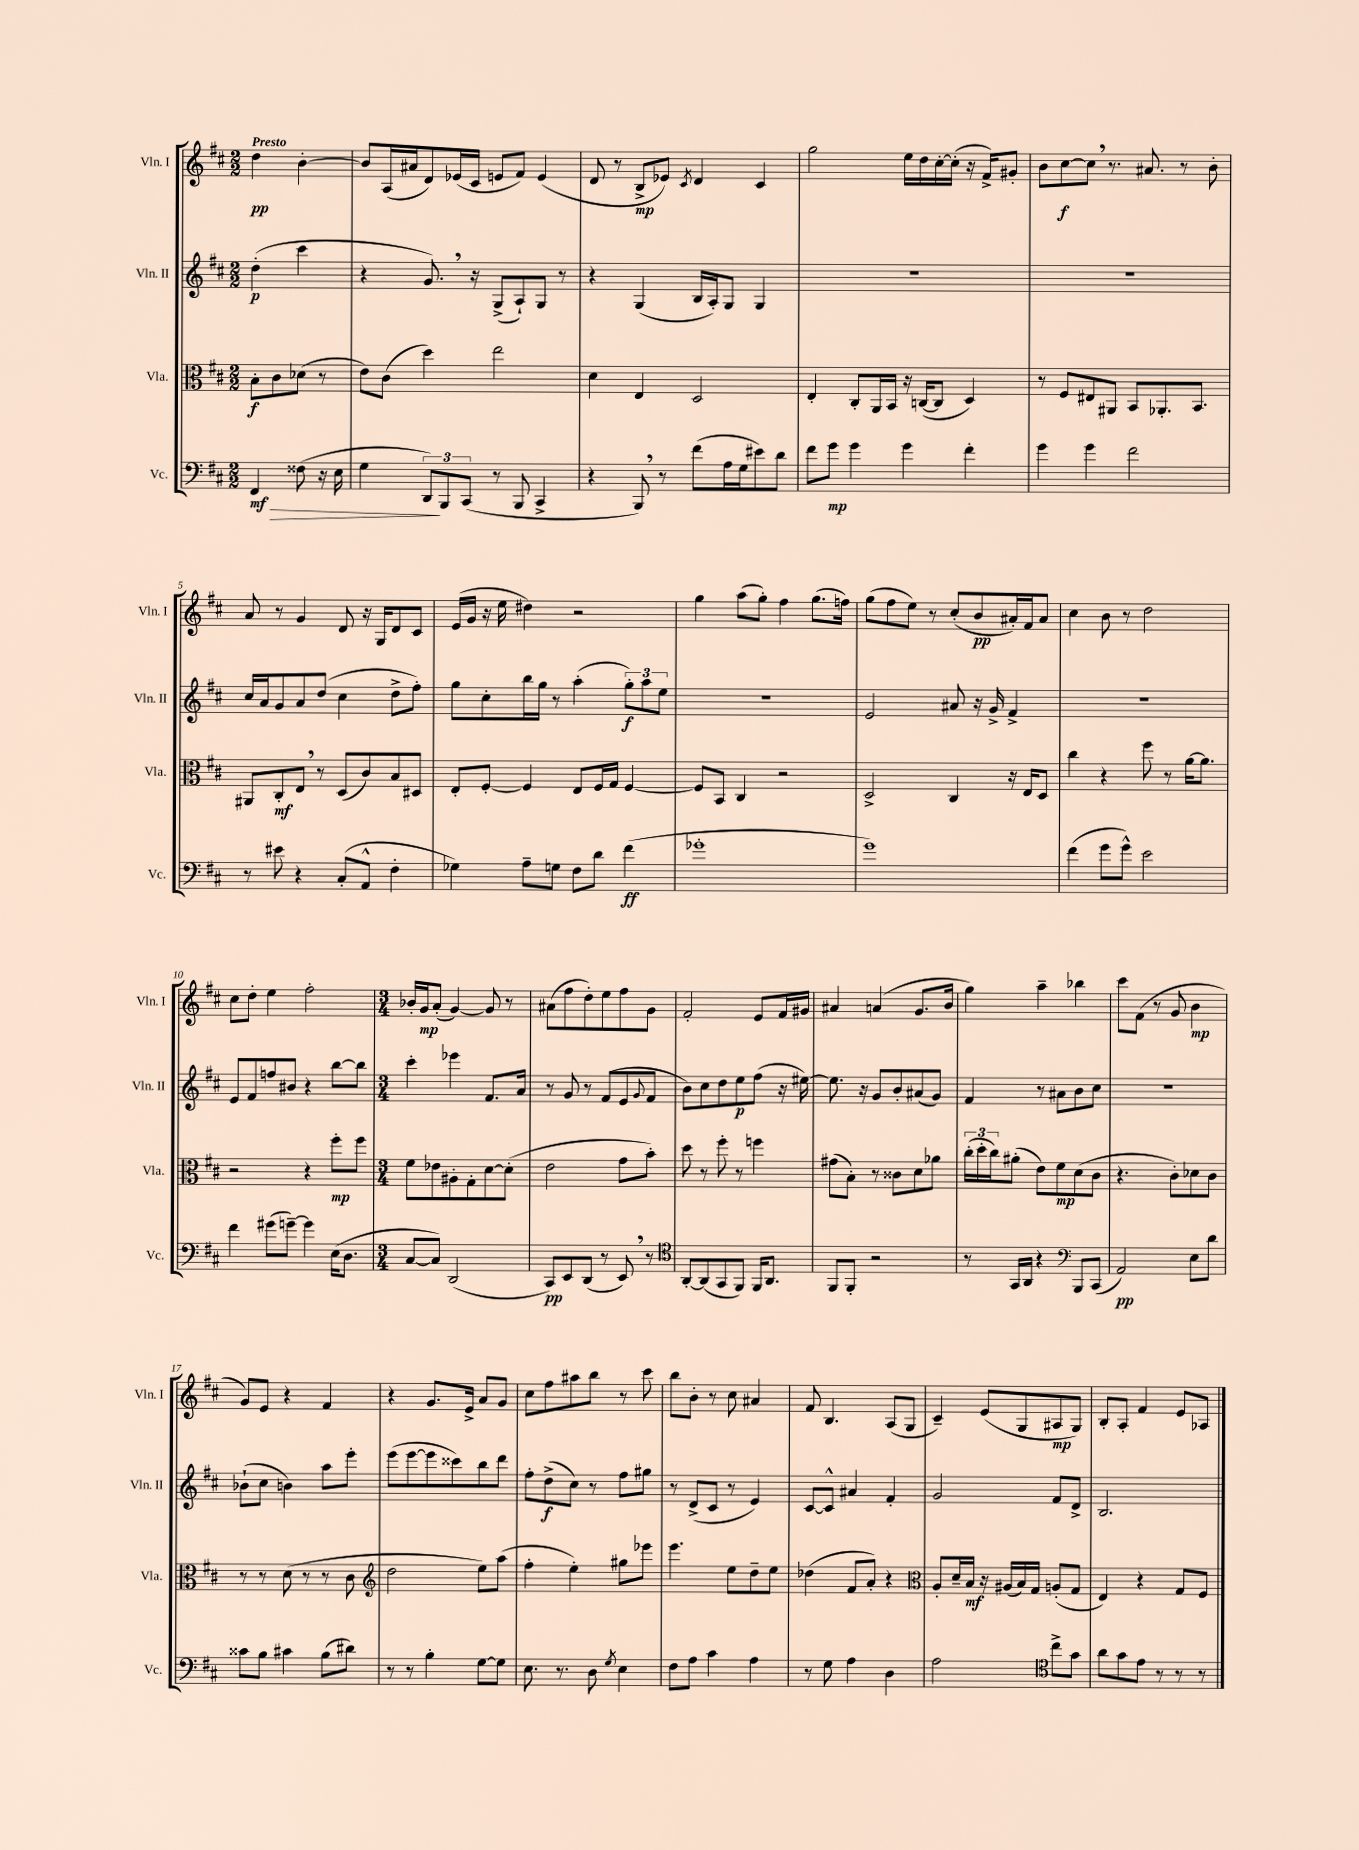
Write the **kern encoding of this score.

**kern	**kern	**kern	**kern
*staff4	*staff3	*staff2	*staff1
*clefF4	*clefC3	*clefG2	*clefG2
*k[f#c#]	*k[f#c#]	*k[f#c#]	*k[f#c#]
*M2/2	*M2/2	*M2/2	*M2/2
4FF#	8B'	(4dd'	4dd
.	8c#	.	.
(8F##	(8d-	4ccc#	[4b'
16r	8r	.	.
16E	.	.	.
=	=	=	=
4G	8e)	4r	8b]
.	(8c#	.	(16A
.	.	.	16a#
12DD)	4dd)	8.g)	8d)
12BBB	.	.	.
.	.	.	(16e-
(12CC#	.	.	.
.	.	16r	16c#
8r	2ee	(8G^	8e
8BBB	.	8A`)	8f#)
4CC#^	.	8G	(4e
.	.	8r	.
=	=	=	=
4r	4d	4r	8d
.	.	.	8r
8BBB)	4E	(4G	8B^
8r	.	.	8e-)
.	.	.	8qc#
(8f#	2D	16B	4d
.	.	16A')	.
16A	.	8G	.
16G	.	.	.
8e#)	.	4G	4c#
8d	.	.	.
=	=	=	=
8f#	4E'	1r	2gg
8g	.	.	.
4g	8C#'	.	.
.	16AA	.	.
.	16BB	.	.
4g	16r	.	16ee
.	([16C	.	16dd
.	8C]	.	[16cc#'
.	.	.	(16cc#']
4f#'	4D)	.	16r
.	.	.	16f#^)
.	.	.	8g#'
=	=	=	=
4g	8r	1r	8b
.	8F#	.	[8cc#
4g	8E#	.	8cc#]
.	8AA#	.	8.r
2f#	8BB	.	.
.	.	.	8.a#
.	8.AA-'	.	.
.	.	.	8r
.	8.BB	.	.
.	.	.	8b'
=	=	=	=
8r	8AA#	16cc#	8a
.	.	16a	.
8e#	8C#'	8g	8r
4r	8E	8a	4g
.	8r	(8dd	.
(8C#'	(8D	4cc#	8d
8AA^^	8c#)	.	16r
.	.	.	16G
4F#'	8B	8dd^	8d
.	8D#	8ff#')	8c#
=	=	=	=
4G-)	8E'	8gg	(16e
.	.	.	16g
.	[8F#'	8cc#'	16r
.	.	.	16ee
8A~	4F#]	16bb	4dd#)
.	.	16gg	.
8G	.	8r	.
8F#	8E	(4aa'	2r
8d	16F#	.	.
.	16G	.	.
(4f#	[4F#	12gg')	.
.	.	12aa	.
.	.	12ee	.
=	=	=	=
1g-'	8F#]	1r	4gg
.	8BB	.	.
.	4C#	.	(8aa
.	.	.	8gg')
.	2r	.	4ff#
.	.	.	(8.gg
.	.	.	16ff)
=	=	=	=
1g)	2D^	2e	(8gg
.	.	.	8ff#
.	.	.	8ee)
.	.	.	8r
.	4C#	8a#	(8cc#'
.	.	16r	8b
.	.	16g^	.
.	16r	4f#^	16a#')
.	16E	.	16f#
.	8D	.	8a#
=	=	=	=
(4f#	4cc#	1r	4cc#
8g	4r	.	8b
8g^^)	.	.	8r
2e	8ff#	.	2dd
.	8r	.	.
.	[16a	.	.
.	8.a]	.	.
=	=	=	=
4f#	2r	8e	8cc#
.	.	8f#	8dd'
(8g#	.	8ff	4ee
[8g~)	.	8b#	.
4g]	4r	4r	2ff#'
(16E	8ff#'	[8bb	.
8.D	.	.	.
.	8ff#	8bb]	.
=	=	=	=
*M3/4	*M3/4	*M3/4	*M3/4
[8C#	8f#	4ccc#'	16b-'
.	.	.	16g
8C#])	8e-	.	(8a'
(2DD	8A#'	4eee-	[4g)
.	8G'	.	.
.	[8d	8.f#	8g]
.	(8d']	.	8r
.	.	16a	.
=	=	=	=
8CC#)	2e	8r	(8a#
8EE	.	8g	8ff#
(8DD	.	8r	8dd')
8r	.	(8f#	8ee
8EE)	8g	8e	8ff#
.	.	8qqg	.
8r	8b')	8f#	8g
=	=	=	=
*clefC4	*	*	*
[8AA'	8dd	8b)	2f#'
(8AA]	8r	8cc#	.
8GG	8ff#'	8dd	.
8FF#)	8r	8ee	.
16FF#	4ff	(8ff#	8e
8.AA	.	.	.
.	.	16r	16f#
.	.	[16ee#)	16g#
=	=	=	=
8FF#	(8g#	8.ee#]	4a#
8FF#'	8B')	.	.
.	.	16r	.
2r	8r	8g	(4a
.	8c##	8b'	.
.	8d	(8a#	8.g
.	8a-	8g)	.
.	.	.	16b
=	=	=	=
8r	(24cc#'	4f#	4gg)
.	24dd'	.	.
.	24cc#)	.	.
16GG	(8a#'	.	.
16AA	.	.	.
4r	8e)	8r	4aa~
.	8f#	8a#	.
*clefF4	*	*	*
8BBB	(8d	8b	4bb-
(8CC#	8c#	8cc#	.
=	=	=	=
2AA)	4.r	2.r	8ccc#
.	.	.	(8f#
.	.	.	8r
.	8c#')	.	8g
8E	8d-	.	4b
8d	8c#	.	.
=	=	=	=
8c##	8r	(8b-`	8g)
8B	8r	8cc#	8e
4c#	(8d	4b)	4r
.	8r	.	.
(8B	8r	8aa	4f#
8d#)	8c#	8eee'	.
=	=	=	=
*	*clefG2	*	*
8r	2dd	(8eee	4r
8r	.	[8eee	.
4B'	.	8eee]	8.g
.	.	8ccc##)	.
.	.	.	16e^
[8G	8ee)	8bb	8a
8G]	(8aa	8ddd	8g
=	=	=	=
8.E	4ff#'	8ff#'	8cc#
.	.	(8dd^	8ff#
8.r	.	.	.
.	4ee')	8cc#)	8aa#
8D	.	8r	8bb
8qG	.	.	.
4E	8gg#	8ff#	8r
.	8eee-	8gg#	8ccc#
=	=	=	=
8F#	4.eee	8r	8bb
8A	.	(8d^	8b'
4c#	.	8c#	8r
.	8ee	8r	8cc#
4A	8dd~	4e)	4a#
.	8ee	.	.
=	=	=	=
8r	(4dd-	[8c#	8f#
8G	.	8c#^^]	4.B
4A	8f#	4a#	.
.	8a')	.	.
4D	4r	4f#'	(8A
.	.	.	8G
=	=	=	=
*	*clefC3	*	*
2A	8A'	2g	4c#~)
.	16d~	.	.
.	16B	.	.
.	16r	.	(8e
.	(16A#	.	.
.	16B)	.	8G
.	16G	.	.
*clefC4	*	*	*
8cc#^	(8A'	8f#	8A#
8g	8G	8d^	8G)
=	=	=	=
8a	4E)	2.B	8B'
8g	.	.	8A'
8e	4r	.	4f#
8r	.	.	.
8r	8G	.	8e
8r	8F#	.	8A-
==	==	==	==
*-	*-	*-	*-
